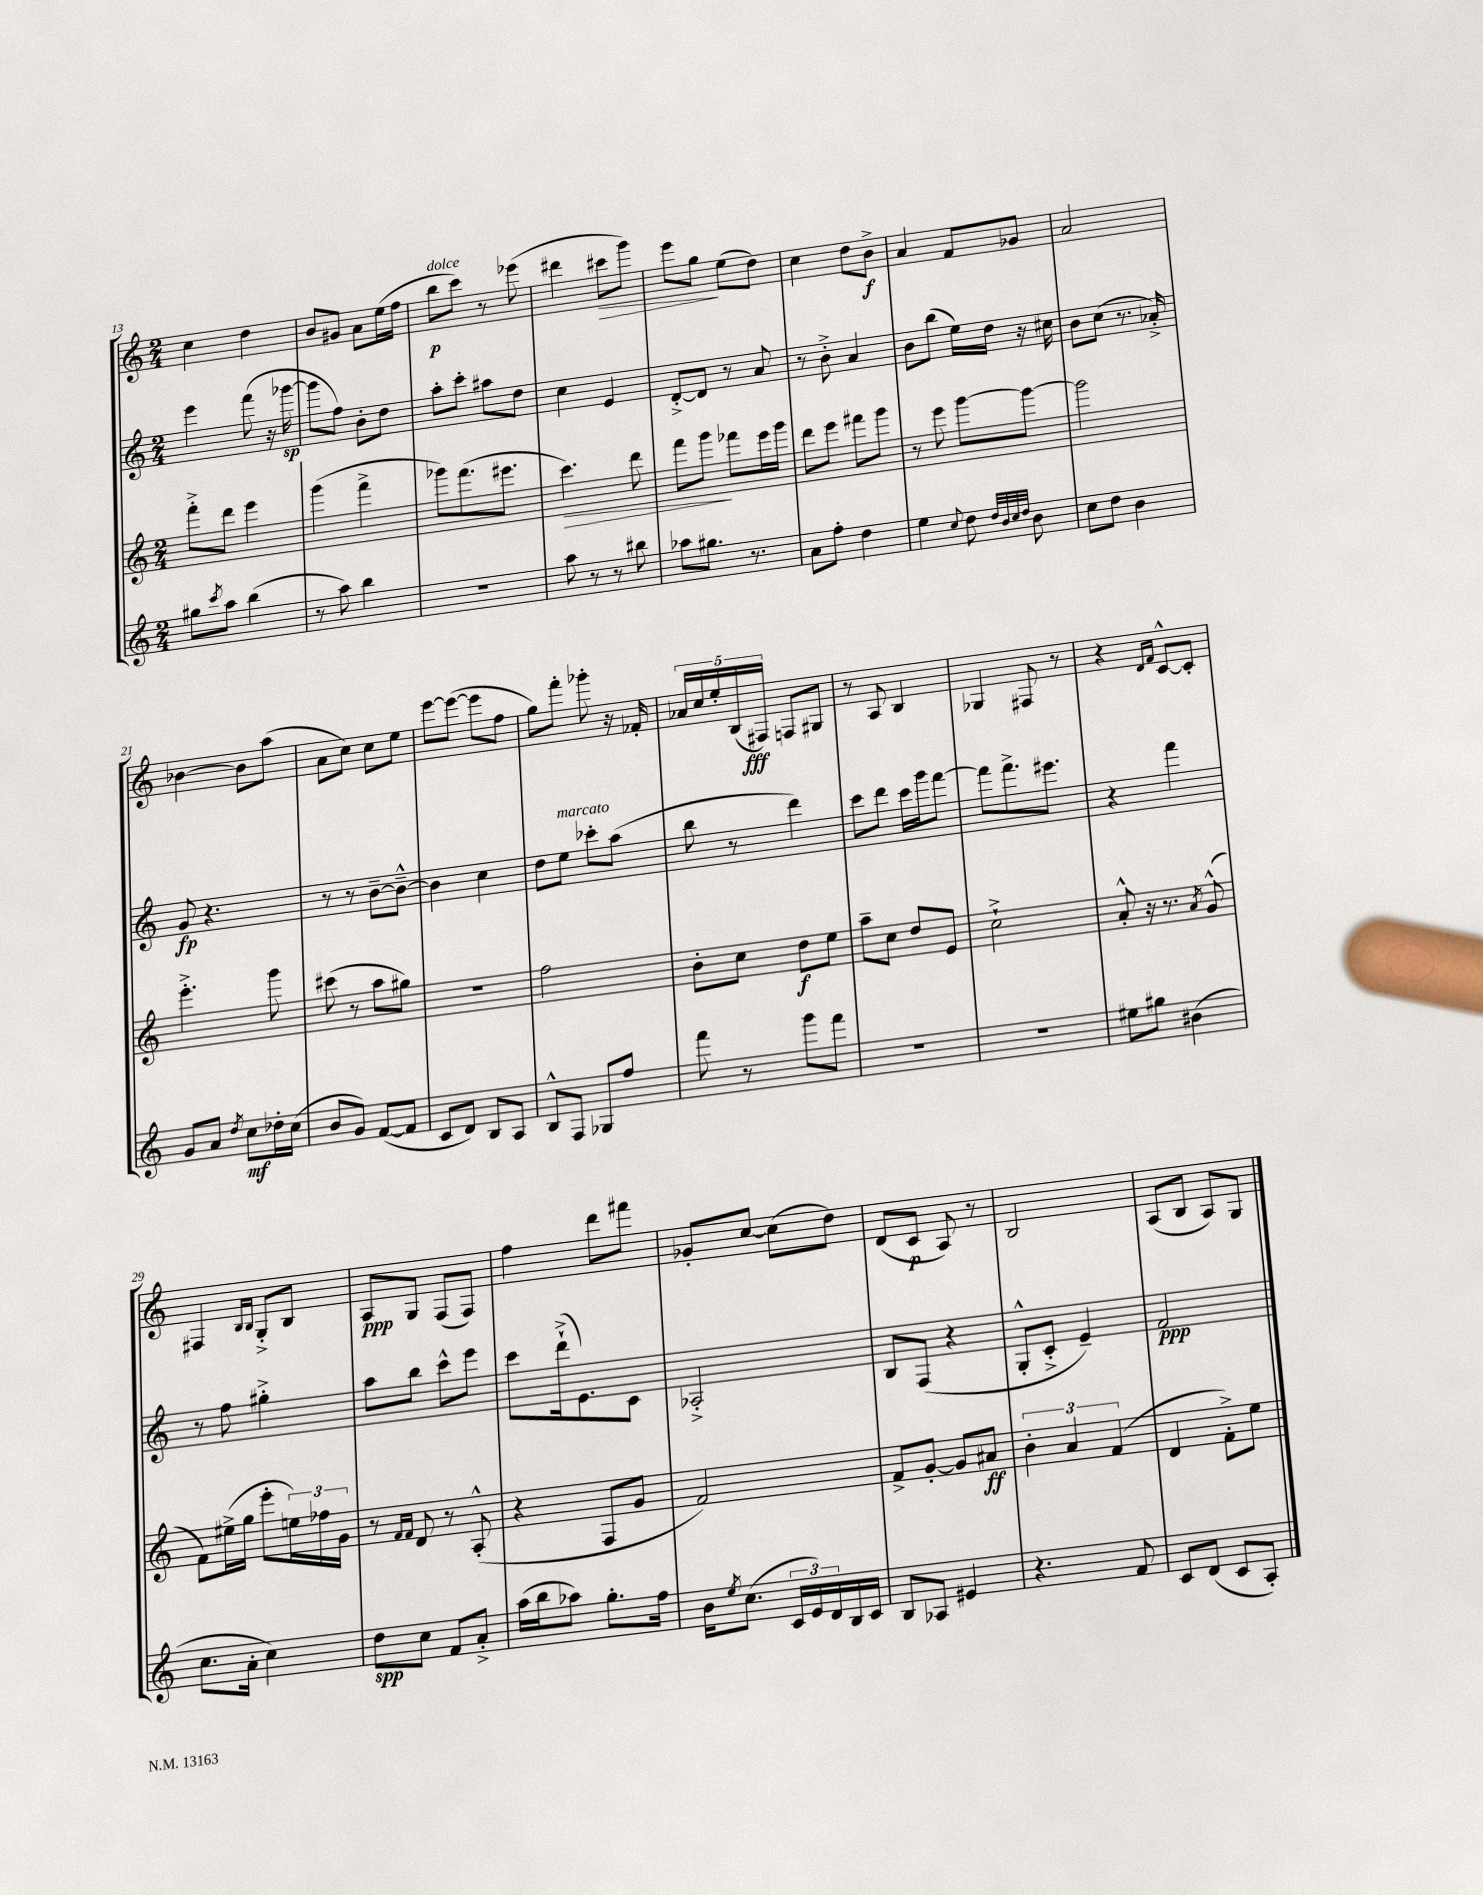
<<
\new StaffGroup <<
\new Staff = "s0" {
    \clef treble \key c \major \numericTimeSignature \time 2/4
    c''4 d''4 |
    b'8 gis'8 a'8 e''16( f''16 |
    b''8\p^\markup { \italic "dolce" } c'''8) r8 ees'''8( |
    dis'''4 cis'''8\> g'''8) |
    e'''8 g''8\! e''8( d''8) |
    c''4 d''8 b'8->\f |
    a'4 f'8 ges'8 |
    a'2 |
    bes'4~ bes'8 a''8( |
    a'8 c''8) c''8 e''8 |
    e'''8~ e'''8~( e'''8 f''8 |
    g''8) f'''8-. ges'''8-. r16 fes'16-. |
    \tuplet 5/4 { aes'16 c''16 e''16-. b16( fis16\fff) } f8 gis8 |
    r8 a8 b4 |
    ges4 fis8 r8 |
    r4 \grace { d'16 f'16 } c'8~-^ c'8-. |
    fis4 \grace { b16 b16 } g8-.-> b8 |
    a8\ppp g8 f8( f8) |
    f''4 d'''8 fis'''8 |
    ges'8-. c''8~ c''8( d''8) |
    d'8( c'8\p a8) r8 |
    b2 |
    a8( b8 a8) g8 \bar "|." |
}
\new Staff = "s1" {
    \clef treble \key c \major \numericTimeSignature \time 2/4
    e'''4 f'''8( r16 ges'''16~\sp |
    ges'''8 f''8) b'8-. d''8 |
    a''8-. c'''8-. ais''8 d''8 |
    c''4 e'4 |
    d'8~-.-> d'8 r8 a'8 |
    r8 b'8-.-> a'4 |
    b'8 b''8( e''16) d''16 r16 cis''16 |
    b'8 c''8( r8. aes'16-.->) |
    g'8\fp r4. |
    r8 r8 b'8~-- b'8~---^ |
    b'4 c''4 |
    d''8 e''8^\markup { \italic "marcato" } ces'''8-. a''8( |
    b''8 r8 d'''4) |
    c'''8 d'''8 c'''16 g'''16 f'''8~ |
    f'''8 f'''8.-> eis'''8. |
    r4 f'''4 |
    r8 f''8 gis''4-.-> |
    a''8 b''8 c'''8-^ e'''8 |
    c'''8 d'''16-!->( e'8.) c'8 |
    aes2-.-> |
    b8 f8( r4 |
    g8-.-^ c'8-.-> e'4--) |
    f'2\ppp \bar "|." |
}
\new Staff = "s2" {
    \clef treble \key c \major \numericTimeSignature \time 2/4
    f'''8-.-> d'''8 e'''4 |
    g'''4( f'''4-> |
    ges'''8) f'''8.( eis'''8. |
    c'''4.\>) d'''8 |
    f'''8 g'''8\! fes'''8 e'''16 g'''16 |
    d'''8 e'''8 fis'''8 g'''8 |
    r8 e'''8 g'''8~ g'''8~ |
    g'''2 |
    e'''4.-.-> g'''8 |
    cis'''8( r8 a''8 gis''8) |
    R2 |
    f''2 |
    b'8-. c''8 d''8\f e''8 |
    a''8-- c''8 d''8 e'8 |
    c''2-!-> |
    a'8-.-^ r16 r8. \acciaccatura { a'8 } g'8-^( |
    f'8) eis''16->( g''16 e'''8-. \tuplet 3/2 { e''16) fes''16 g'16 } |
    r8 \grace { f'16 f'16 } d'8 r8 a8-.-^( |
    r4 f8 g'8 |
    f'2) |
    f'8-> g'8~-. g'8 ais'8\ff |
    \tuplet 3/2 { b'4-. a'4 f'4( } |
    d'4 f'8-.->) e''8 \bar "|." |
}
\new Staff = "s3" {
    \clef treble \key c \major \numericTimeSignature \time 2/4
    gis''8 \acciaccatura { c'''8 } a''8 b''4( |
    r8 a''8) b''4 |
    r2 |
    a''8 r8 r8 bis''8 |
    aes''8 gis''8. r8. |
    a'8 f''8-. d''4 |
    e''4 \appoggiatura { c''8 } d''8 \grace { d''32 b'32 c''32 d''32 } b'8 |
    c''8 d''8 b'4 |
    g'8 a'8 \acciaccatura { d''8 } c''8\mf des''16-. c''16( |
    b'8 g'8) f'8~( f'8 |
    c'8 d'8) b8 a8 |
    b8-^ f8 ges8 f''8 |
    f'''8 r8 g'''8 f'''8 |
    R2 |
    R2 |
    eis''8 gis''8 bis'4( |
    c''8. a'16-. c''4) |
    d''8\spp c''8 f'8 a'8-.-> |
    a''16( b''16 aes''8) g''8.-. f''16 |
    b'16 \acciaccatura { e''8 } c''8.( \tuplet 3/2 { c'16 e'16) d'16 } b16 c'16 |
    b8 aes8 eis'4 |
    r4. f'8 |
    c'8 d'8( c'8 a8-.) \bar "|." |
}
>>
>>
\layout { \context { \Score currentBarNumber = #13 } }
